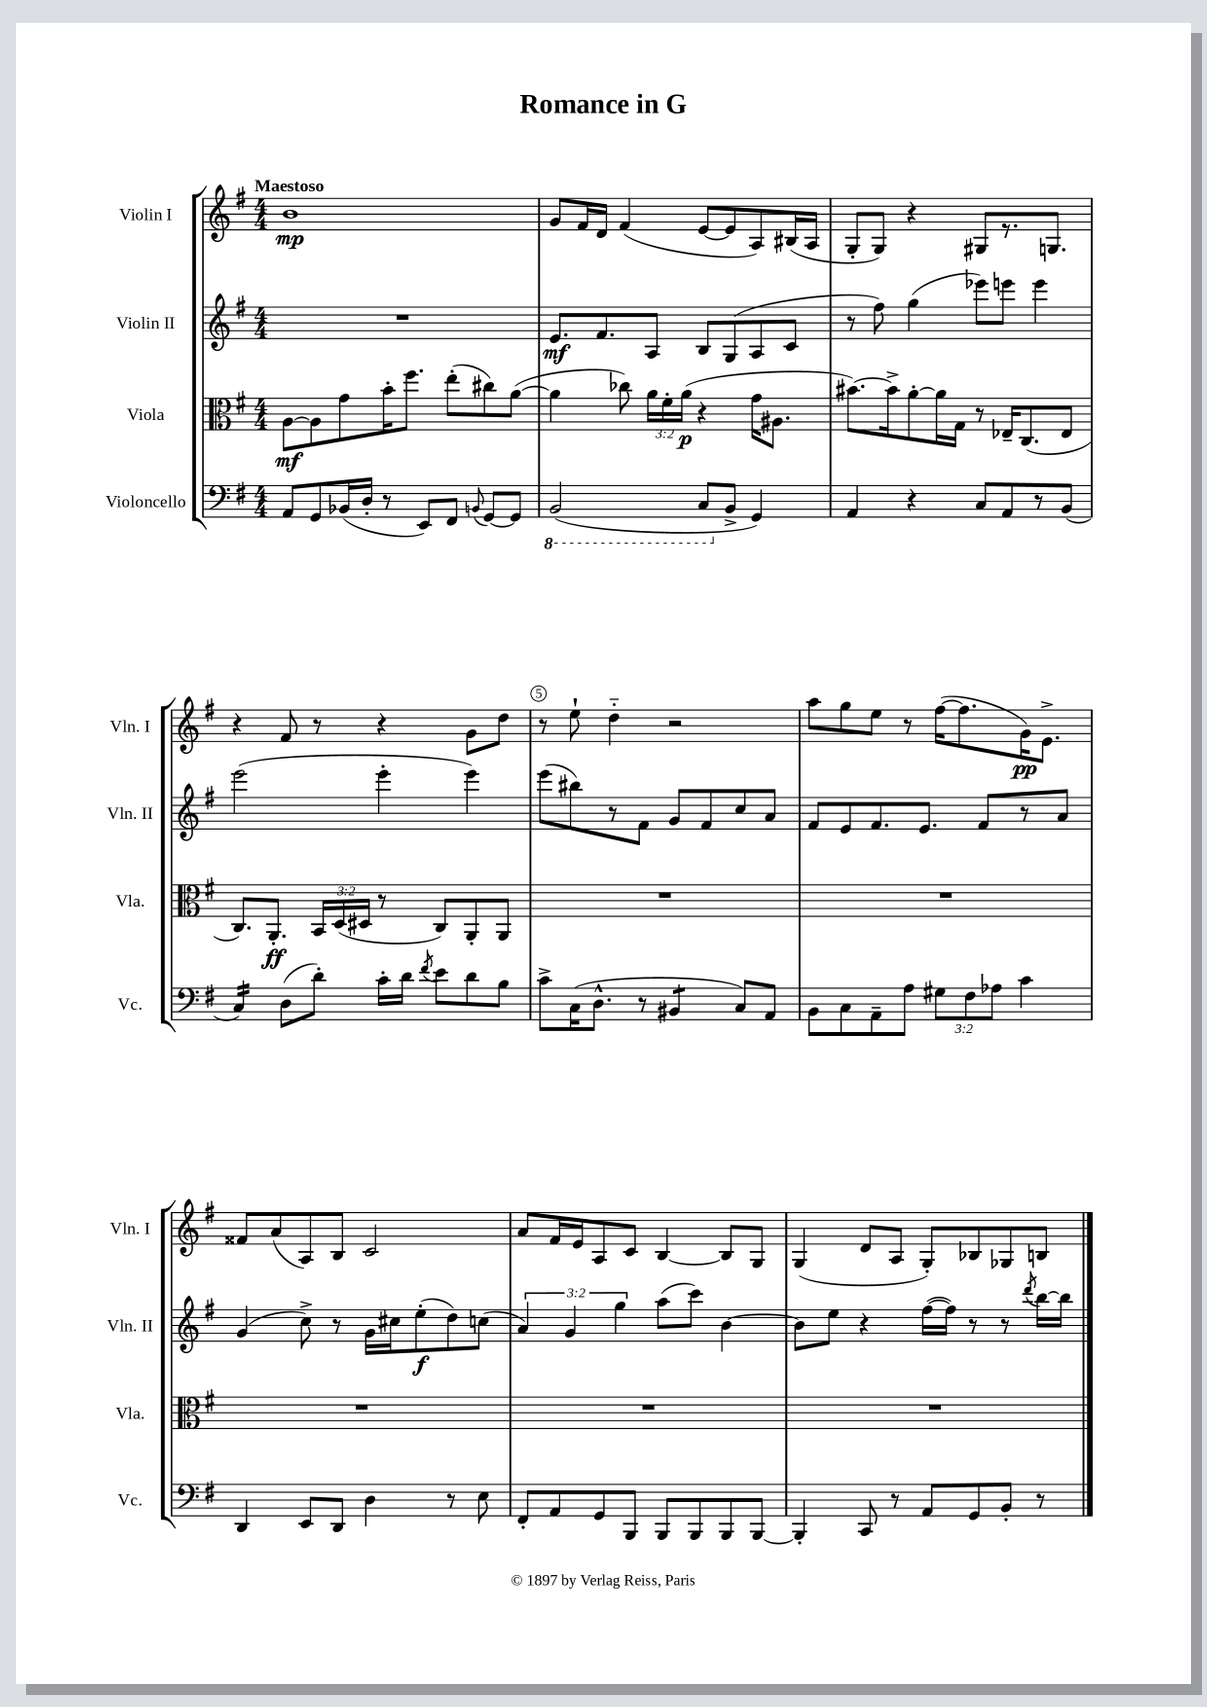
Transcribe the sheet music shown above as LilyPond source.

\header { title = "Romance in G" }
<<
\new StaffGroup <<
\new Staff = "s0" \with { instrumentName = "Violin I" shortInstrumentName = "Vln. I" } {
    \clef treble \key g \major \numericTimeSignature \time 4/4 \tempo "Maestoso"
    \autoBeamOff b'1\mp |
    g'8[ fis'16 d'16] fis'4( e'8[~ e'8 a8) bis16( a16] |
    g8[-. g8]) r4 gis8[ r8. g8.] |
    r4 fis'8 r8 r4 g'8[ d''8] |
    r8 e''8-! d''4-_ r2 |
    a''8[ g''8 e''8] r8 fis''16[~( fis''8. g'16\pp) e'8.]-> |
    fisis'8[ a'8( a8) b8] c'2 |
    a'8[ fis'16 e'16 a8 c'8] b4~ b8[ g8] |
    g4( d'8[ a8] g8[-.) bes8 ges8 b8] \bar "|." |
}
\new Staff = "s1" \with { instrumentName = "Violin II" shortInstrumentName = "Vln. II" } {
    \clef treble \key g \major \numericTimeSignature \time 4/4 \override Staff.TupletNumber.text = #tuplet-number::calc-fraction-text
    \autoBeamOff R1 |
    e'8.[\mf fis'8. a8] b8[ g8( a8 c'8] |
    r8 fis''8) g''4( ees'''8[) e'''8] e'''4 |
    e'''2( e'''4-. e'''4) |
    e'''8[( bis''8) r8 fis'8] g'8[ fis'8 c''8 a'8] |
    fis'8[ e'8 fis'8. e'8.] fis'8[ r8 a'8] |
    g'4( c''8->) r8 g'16[ cis''16 e''8-.\f( d''8) c''8]( |
    \tuplet 3/2 { a'4) g'4 g''4 } a''8[( c'''8]) b'4~ |
    b'8[ e''8] r4 fis''16[~( fis''16]) r8 r8 \acciaccatura { d'''8 } b''16[~ b''16] \bar "|." |
}
\new Staff = "s2" \with { instrumentName = "Viola" shortInstrumentName = "Vla." } {
    \clef alto \key g \major \numericTimeSignature \time 4/4 \override Staff.TupletNumber.text = #tuplet-number::calc-fraction-text
    \autoBeamOff a8[~\mf a8 g'8 b'16-. fis''8.] e''8[-.( cis''8) a'8]~( |
    a'4 ces''8) \tuplet 3/2 { a'16[ fis'16-. a'16]\p( } r4 g'16[ ais8.] |
    bis'8.[~) bis'16-> a'8~-. a'16 g16] r8 ees16[-- c8.( ees8] |
    c8.[) a,8.]-.\ff \tuplet 3/2 { b,16[ d16( dis16] } r8 c8[) a,8-. a,8] |
    R1 |
    R1 |
    R1 |
    R1 |
    R1 \bar "|." |
}
\new Staff = "s3" \with { instrumentName = "Violoncello" shortInstrumentName = "Vc." } {
    \clef bass \key g \major \numericTimeSignature \time 4/4 \override Staff.TupletNumber.text = #tuplet-number::calc-fraction-text
    \autoBeamOff a,8[ g,8 bes,16( d16]-. r8 e,8[) fis,8] \appoggiatura { b,8 } g,8[~ g,8] |
    \ottava #-1 b,,2( c,8[ \ottava #0 b,8]-> g,4) |
    a,4 r4 c8[ a,8 r8 b,8]( |
    c4:16) d8[( d'8]-.) c'16[-. d'16] \acciaccatura { fis'8 } e'8[ d'8 b8] |
    c'8[-> c16( d8.]-^ r8 bis,4:8 c8[) a,8] |
    b,8[ c8 a,8-- a8] \tuplet 3/2 { gis8[ fis8 aes8] } c'4 |
    d,4 e,8[ d,8] d4 r8 e8 |
    fis,8[-. a,8 g,8 b,,8] b,,8[ b,,8 b,,8 b,,8]~ |
    b,,4-. c,8 r8 a,8[ g,8 b,8]-. r8 \bar "|." |
}
>>
>>
\layout { \context { \Score \override BarNumber.break-visibility = ##(#f #t #t) barNumberVisibility = #(every-nth-bar-number-visible 5) \override BarNumber.stencil = #(make-stencil-circler 0.1 0.3 ly:text-interface::print) } }
